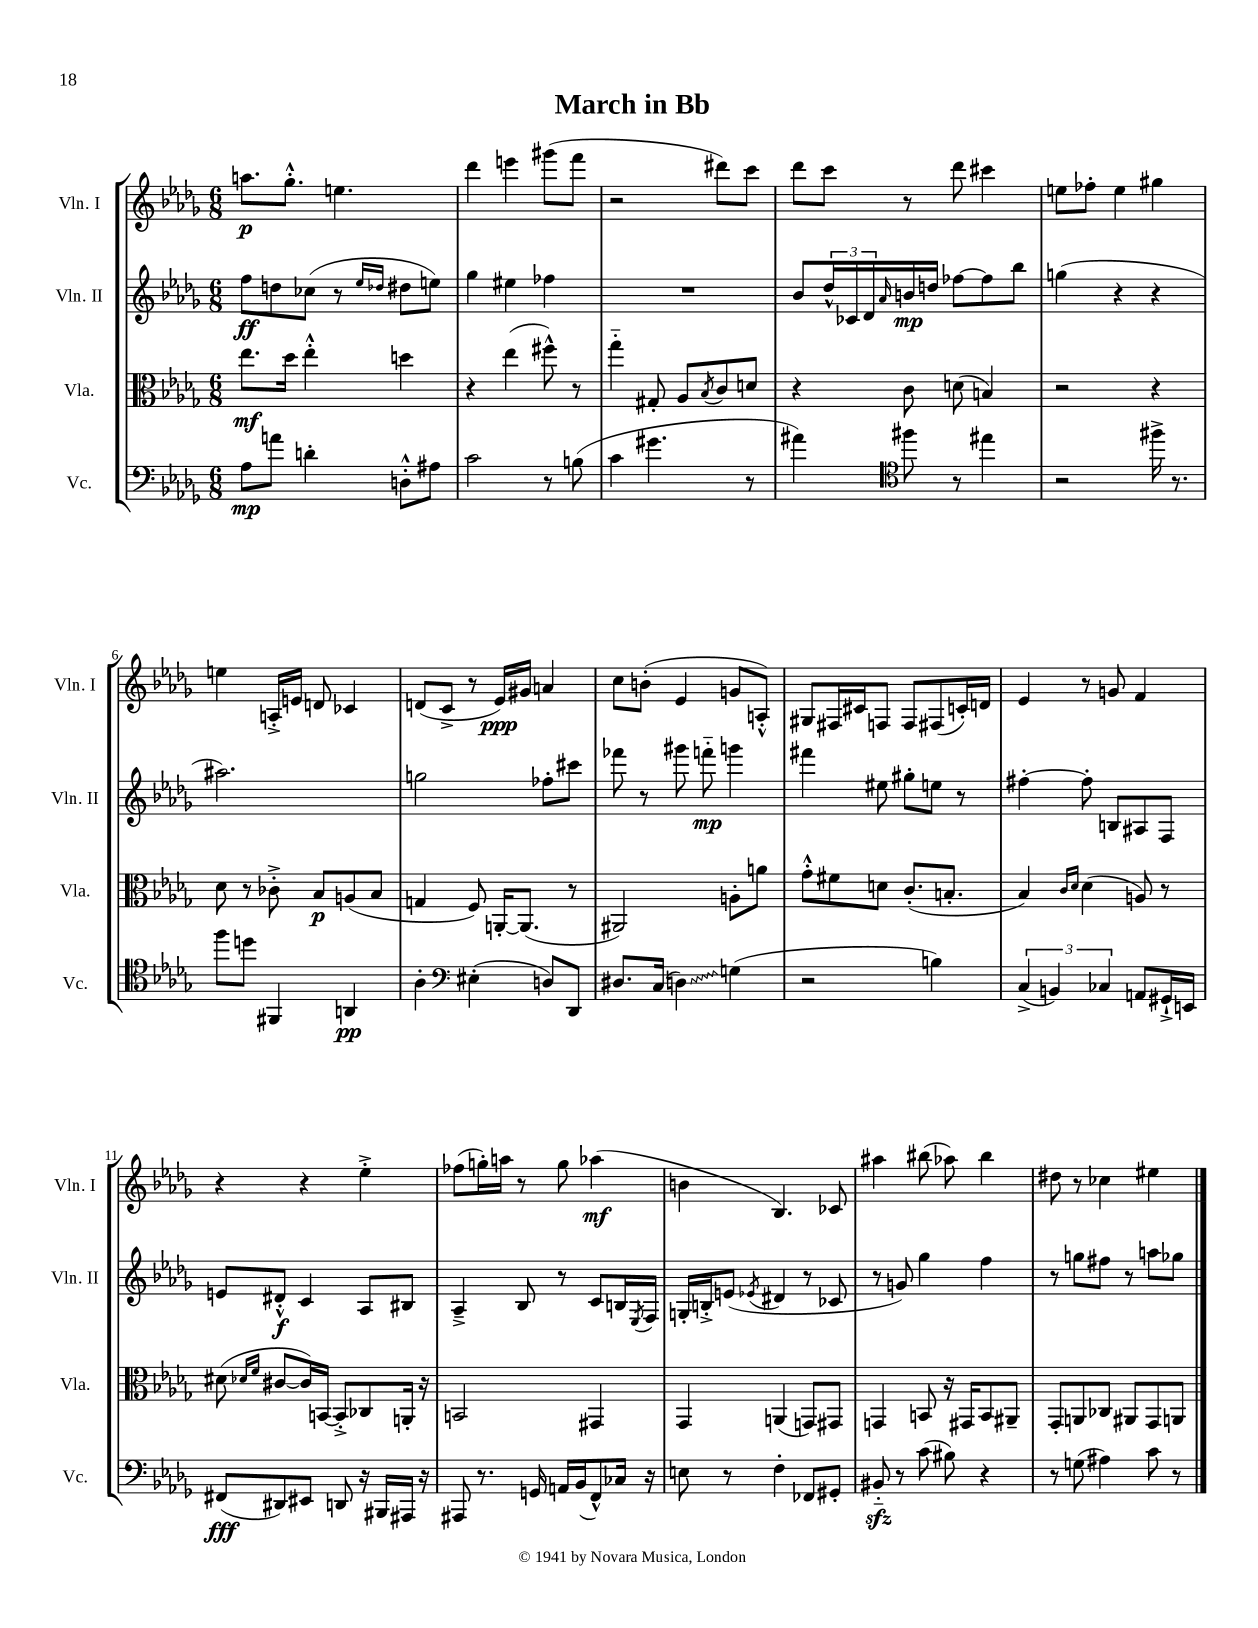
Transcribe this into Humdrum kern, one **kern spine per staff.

**kern	**kern	**kern	**kern
*staff4	*staff3	*staff2	*staff1
*clefF4	*clefC3	*clefG2	*clefG2
*k[b-e-a-d-g-]	*k[b-e-a-d-g-]	*k[b-e-a-d-g-]	*k[b-e-a-d-g-]
*M6/8	*M6/8	*M6/8	*M6/8
8A-\L	8.ee-\L	8ff\L	8.aa\L
8a\J	.	8dd\	.
.	16dd-\Jk	.	8.gg-'^^\J
4d'\	4ee-'^^\	(8cc-\J	.
.	.	8r	4.ee\
.	.	16qqee-/LL	.
.	.	16qqdd-/JJ	.
8D'^^\L	4dd\	8dd#\L	.
8A#\J	.	8ee\J)	.
=	=	=	=
2c\	4r	4gg-\	4ddd-\
.	(4ee-\	4ee#\	4eee\
8r	8ff#^^\)	4ff-\	(8ggg#\L
(8B\	8r	.	8fff\J
=	=	=	=
4c\	4gg-'~\	2.r	2r
4.g#\	8G#'/	.	.
.	8A-/L	.	.
.	8qB-/	.	.
.	8c/	.	8ddd#\L)
8r	8d/J	.	8ccc\J
=	=	=	=
4a#\)	4r	8b-/L	8ddd-\L
.	.	24dd-^^/L	8ccc\J
.	.	24c-/	.
.	.	24d-/	.
*clefC4	*	*	*
.	.	16qqa-/	.
8ff#\	8c\	16b/	8r
.	.	16dd/JJ	.
8r	(8d\	[8ff-\L	8ddd-\
4ee#\	4B/)	8ff-\]	4ccc#\
.	.	8bb-\J	.
=	=	=	=
2r	2r	(4gg\	8ee\L
.	.	.	8ff-'\J
.	.	4r	4ee\
16ff#^\	4r	4r	4gg#\
8.r	.	.	.
=	=	=	=
8ff\L	8d-\	2.aa#\)	4ee\
8dd\J	8r	.	.
4FF#/	8c-'^\	.	16A'^/LL
.	.	.	16e/JJ
.	8B-/L	.	8d/
4AA/	(8A/	.	4c-/
.	8B-/J	.	.
=	=	=	=
4A-'\	4G/	2gg\	(8d/L
.	.	.	8c^/J
*clefF4	*	*	*
(4E#'\	8F/)	.	8r
.	[16AA'/LK	.	16e-/LL)
.	(8.AA/]J	.	16g#/JJ
8D/L)	.	8ff-'\L	4a/
8DD-/J	8r	8ccc#\J	.
=	=	=	=
8.D#/L	2AA#/)	8fff-\	8cc\L
.	.	8r	(8b'\J
(16C/Jk	.	.	.
4D\)	.	8ggg#\	4e-/
.	.	8fff'~\	.
(4G\	8A'\L	4ggg\	8g/L
.	8a\J	.	8A'^^/J)
=	=	=	=
2r	8g-'^^\L	4fff#\	8G#/L
.	8f#\	.	16F#/L
.	.	.	16c#/J
.	8d\J	8ee#\	8F/J
.	(8.c'/L	8gg#'\L	8F/L
4B\)	.	8ee\J	(8F#/
.	8.B'/J	.	.
.	.	8r	16c'/L)
.	.	.	16d/JJ
=	=	=	=
(6C^/	4B-/)	[4ff#'\	4e-/
6BB/)	.	.	.
.	16qqc/LL	.	.
.	16qqd-/JJ	.	.
.	(4d-\	8ff#'\]	8r
6C-/	.	.	.
.	.	8B/L	8g/
8AA/L	8A/)	8A#/	4f/
16GG#`^/L	8r	8F/J	.
16EE/JJ	.	.	.
=	=	=	=
(8FF#/L	(8d#\	8e/L	4r
.	16qqd-/LL	.	.
.	16qqf/JJ	.	.
8DD#/)	[8c#/L	8d#'^^/J	.
8EE#/J	16c#/]L)	4c/	4r
.	[16BB/JJ	.	.
8DD/	8BB'^/]L	.	.
16r	8C-/	8A-/L	4ee-'^\
16BBB#/LL	.	.	.
16AAA#/JJ	16AA'/Jk	8B#/J	.
16r	16r	.	.
=	=	=	=
8AAA#/	2BB/	4A-~^/	(8ff-\L
8.r	.	.	16gg'\L)
.	.	.	16aa\JJ
.	.	8B-/	8r
16GG/	.	.	.
16AA/LL	.	8r	8gg\
(16BB-/J	.	.	.
8FF^^/)	4GG#/	8c/L	(4aa-\
16C-/Jk	.	16B/L	.
.	.	8qE-/	.
16r	.	16F/JJ	.
=	=	=	=
8E\	4GG-/	16G'/LL	4b\
.	.	16B'^/J	.
8r	.	(8e/J	.
.	.	8qe-/	.
4F'\	(4AA/	4d#/	4.B-/)
8FF-/L	8GG/L)	8r	.
8GG#'/J	8GG#/J	8c-/	8c-/
=	=	=	=
8BB#'~/	4GG/	8r	4aa#\
8r	.	8g/)	.
(8c\	8BB/	4gg-\	(8bb#\
8B#\)	16r	.	8aa-\)
.	16GG#/LK	.	.
4r	8BB/	4ff\	4bb#\
.	8AA#~/J	.	.
=	=	=	=
8r	8GG-'/L	8r	8dd#\
(8G\	8AA/	8gg\L	8r
4A#\)	8C-/J	8ff#\J	4cc-\
.	8AA#/L	8r	.
8c\	8GG-/	8aa\L	4ee#\
8r	8AA/J	8gg-\J	.
==	==	==	==
*-	*-	*-	*-
